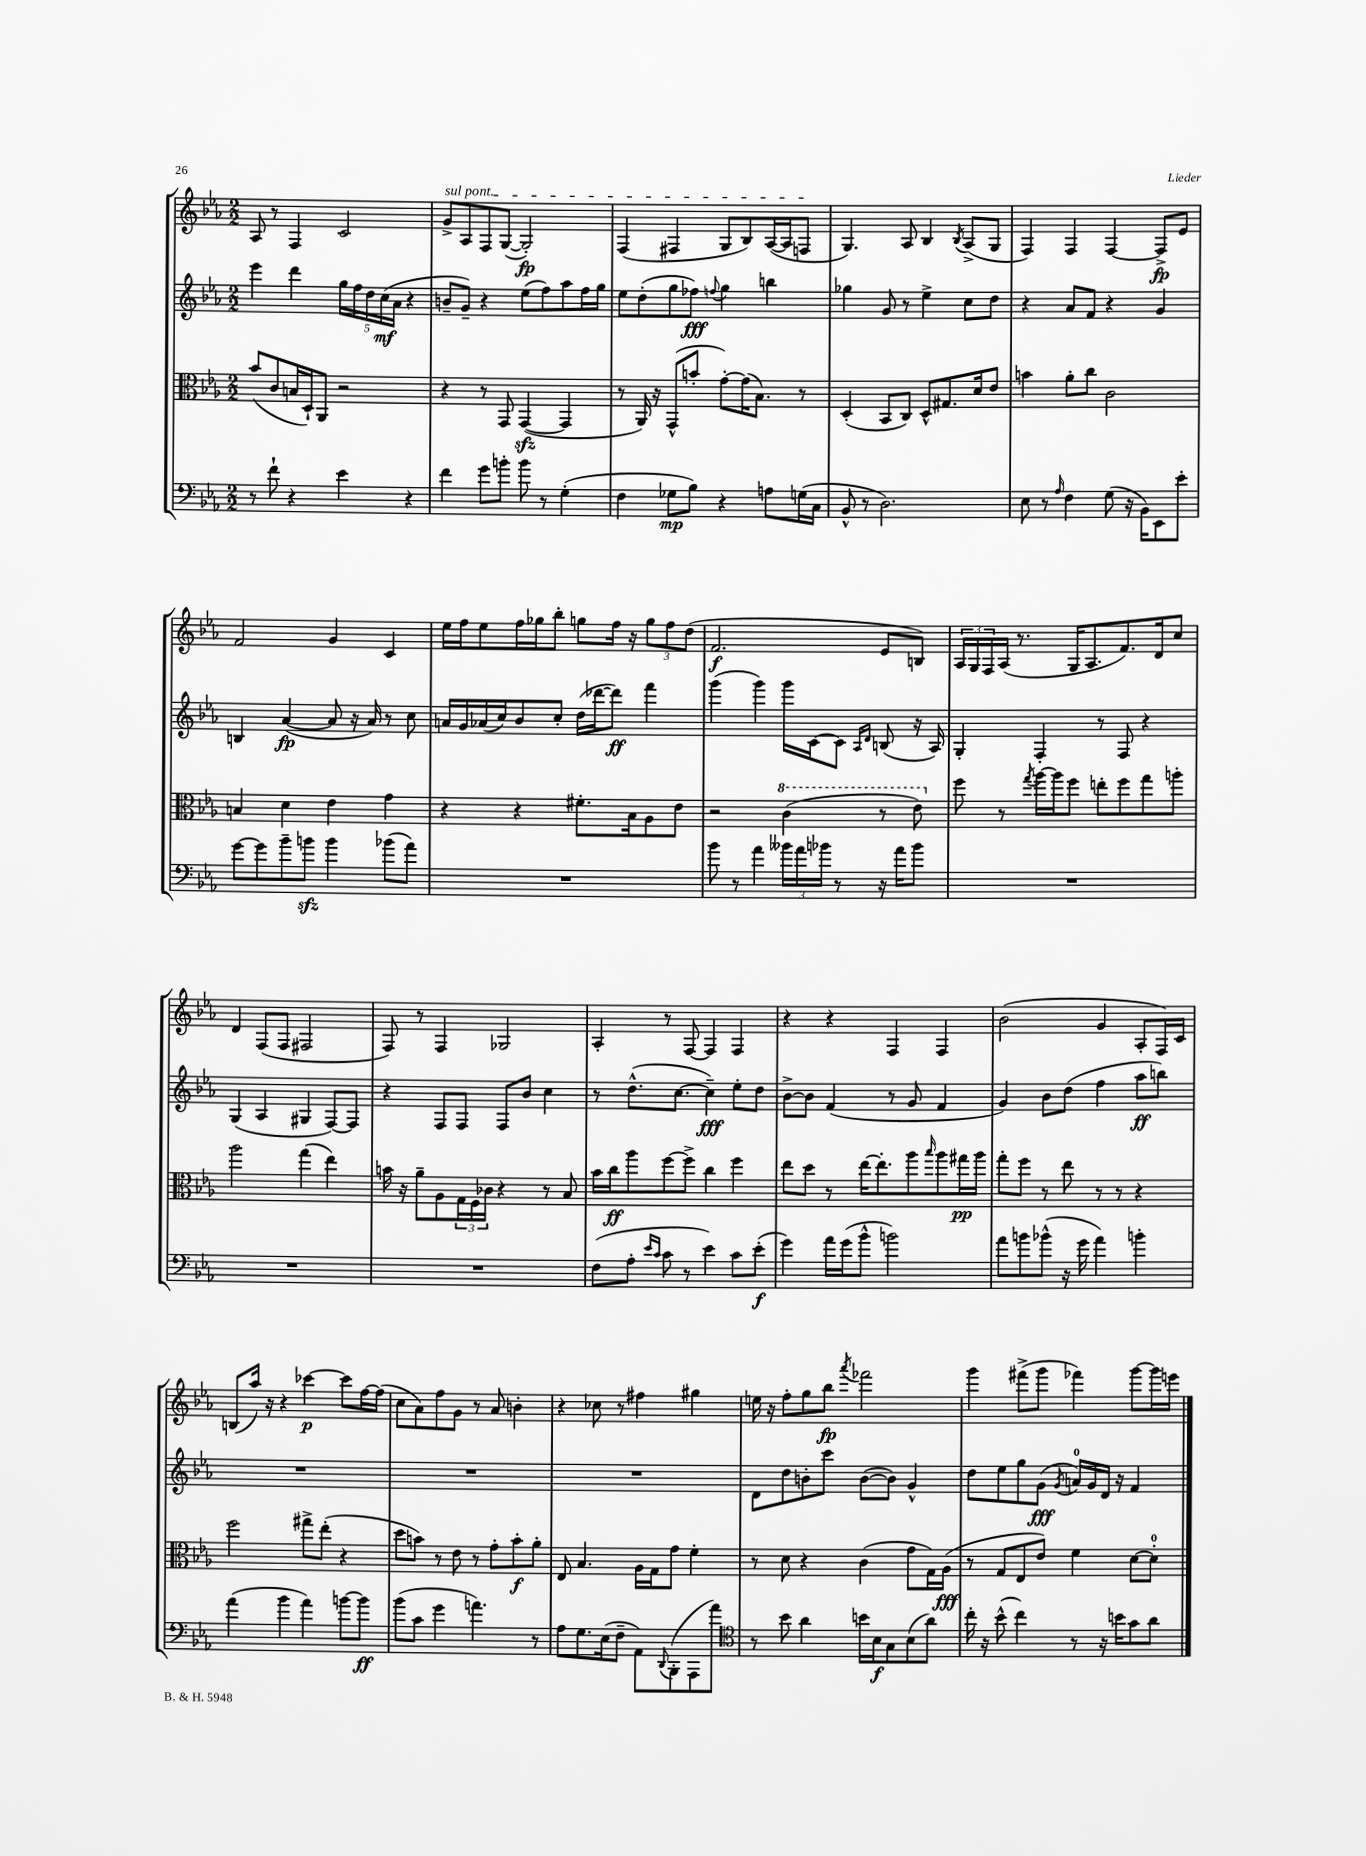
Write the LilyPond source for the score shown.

<<
\new StaffGroup <<
\new Staff = "s0" {
    \clef treble \key ees \major \numericTimeSignature \time 2/2
    aes8 r8 f4 c'2 |
    \once \override TextSpanner.bound-details.left.text = \markup { \italic "sul pont." } g'8->\startTextSpan aes8 f8 g8~( g2-.\fp) |
    f4( fis4 g8 bes8) aes16~( aes16 f8\stopTextSpan |
    g4.) aes8 bes4 \acciaccatura { bes8 } aes8->( g8 |
    f4) f4 f4~ f8->\fp ees'8 |
    f'2 g'4 c'4 |
    ees''16 f''16 ees''8 f''16 ges''16 bes''8-. g''8 f''16 r16 \tuplet 3/2 { g''8 f''8 d''8( } |
    f'2.\f ees'8 b8) |
    \tuplet 3/2 { aes16 g16 f16 } aes16( r8. g16 aes8. f'8.) d'16 c''8 |
    d'4 f8( f8 fis2 |
    f8) r8 f4 ges2 |
    aes4-. r8 f8~ f4 f4 |
    r4 r4 f4 f4 |
    bes'2( g'4 aes8-. f16) c'16 |
    b8( aes''16) r16 r4 ces'''4~\p ces'''8 f''16~ f''16( |
    c''8 aes'8) f''8 g'8 r8 aes'8 b'4-. |
    r4 ces''8 r8 fis''4 gis''4 |
    e''16 r16 f''8-. g''8 bes''8\fp \acciaccatura { aes'''8 } fes'''2 |
    g'''4 fis'''8->( g'''8 fes'''4) g'''8~ g'''16 e'''16 \bar "|." |
}
\new Staff = "s1" {
    \clef treble \key ees \major \numericTimeSignature \time 2/2
    ees'''4 d'''4 \tuplet 5/4 { g''16 f''16 d''16 c''16\mf( aes'16 } r4 |
    b'8-- g'8--) r4 ees''8( f''8) aes''8 f''16 g''16 |
    ees''8 d''8-.( g''8 fes''8\fff) \appoggiatura { f''8 } g''4 b''4 |
    ges''4 g'8 r8 ees''4-> c''8 d''8 |
    r4 aes'8 f'8 r4 g'4 |
    b4 aes'4~\fp( aes'8 r16 aes'16) r8 c''8 |
    a'16 g'16 aes'16( c''16) bes'8 c''8-. d''16( des'''16~ des'''8\ff) f'''4 |
    g'''4( g'''4) g'''16 c'16~ c'8 \grace { aes16 d'16 } b8( r16 aes16) |
    g4-. f4-. r8 f8 r4 |
    g4( aes4 gis4 f8~) f8 |
    r4 f8 f8 f8 bes'8 c''4 |
    r8 d''8.-^( c''8.~ c''4--\fff) ees''8-. d''8 |
    bes'8~-> bes'8 f'4( r8 g'8 f'4 |
    g'4) bes'8 d''8( f''4 aes''8\ff b''8) |
    R1 |
    R1 |
    R1 |
    d'8 d''8 b'8-. c'''8 b'8~( b'8) g'4-^ |
    d''8 ees''8 g''8 g'8\fff( \acciaccatura { g'8 } a'16-0) g'16 d'16 r16 f'4 \bar "|." |
}
\new Staff = "s2" {
    \clef alto \key ees \major \numericTimeSignature \time 2/2
    bes'8( c'8 b16 d16-!) aes,8 r2 |
    r4 r8 g,8 g,4~\sfz( g,4 |
    r8 aes,16) r16 g,8-^( b'8-. g'8~-.) g'16( bes8.) r8 |
    d4-.( bes,8 c8) d8-^ gis8. d'16 ees'8 |
    b'4 aes'8-. c''8 c'2 |
    b4 d'4 ees'4 g'4 |
    r4 r4 fis'8.-. bes16 aes8 ees'8 |
    r2 \ottava #1 c''4( r8 ees''8) \ottava #0 |
    f''8 r8 \acciaccatura { g''8 } aes''16~ aes''16 f''8 e''8-. f''8 g''8 a''8-. |
    aes''2 g''4( ees''4) |
    b'16 r16 aes'8-- aes8 \tuplet 3/2 { g16 f16 ces'16 } r4 r8 bes8 |
    bes'16 c''16\ff aes''8 f''8~ f''8-> c''4 f''4 |
    ees''8 d''8 r8 ees''16~ ees''8.-. aes''8 \grace { bes''16 } aes''8 gis''16\pp aes''16 |
    g''8-. f''8 r8 ees''8 r8 r8 r4 |
    f''2 gis''8-> ees''8-.( r4 |
    d''8 b'8) r8 ees'8 r8 g'8-. b'8-.\f aes'8-. |
    ees8 bes4. aes16 g16 g'8 f'4-. |
    r8 d'8 r4 c'4( g'8 g16) aes16\fff( |
    r8 g8 ees8 ees'8) f'4 d'8~ d'8-0-. \bar "|." |
}
\new Staff = "s3" {
    \clef bass \key ees \major \numericTimeSignature \time 2/2
    r8 f'8-! r4 ees'4 r4 |
    f'4 g'8 b'8-. b'8 r8 g4-.( |
    f4 ges8\mp bes8) r4 a8 g16( c16 |
    bes,8-^ r8 d2.) |
    ees8 r8 \grace { aes16 } f4 g8( r16 bes,16) ees,8 ees'8-. |
    g'8~ g'8 bes'8-- b'8\sfz b'4 bes'8( aes'8) |
    R1 |
    bes'8 r8 aes'4 \tuplet 3/2 { beses'16 aes'16 bes'16 } r8 r16 aes'16 bes'8 |
    R1 |
    R1 |
    R1 |
    f8( aes8-. \grace { ees'16 c'16 } c'8 r8 ees'4) c'8 ees'8-.\f( |
    g'4) aes'16 g'16( bes'8-^ b'2) |
    aes'8 b'8 bes'8-^( r16 g'16 aes'4) b'4-. |
    aes'4( bes'4 aes'4) b'8~ b'8\ff |
    bes'8( c'8 g'4 a'4.) r8 |
    aes8 g8. ees16( f8-- aes,8) \appoggiatura { d,8 } bes,,8-.( aes,,8 aes'8) |
    \clef tenor r8 bes'8 aes'4 b'16 bes16\f g8 bes8( aes'8) |
    c''16-. r16 bes'8-^( c''4) r8 r16 b'16 g'8 aes'8 \bar "|." |
}
>>
>>
\layout { \context { \Score \remove "Bar_number_engraver" } }
